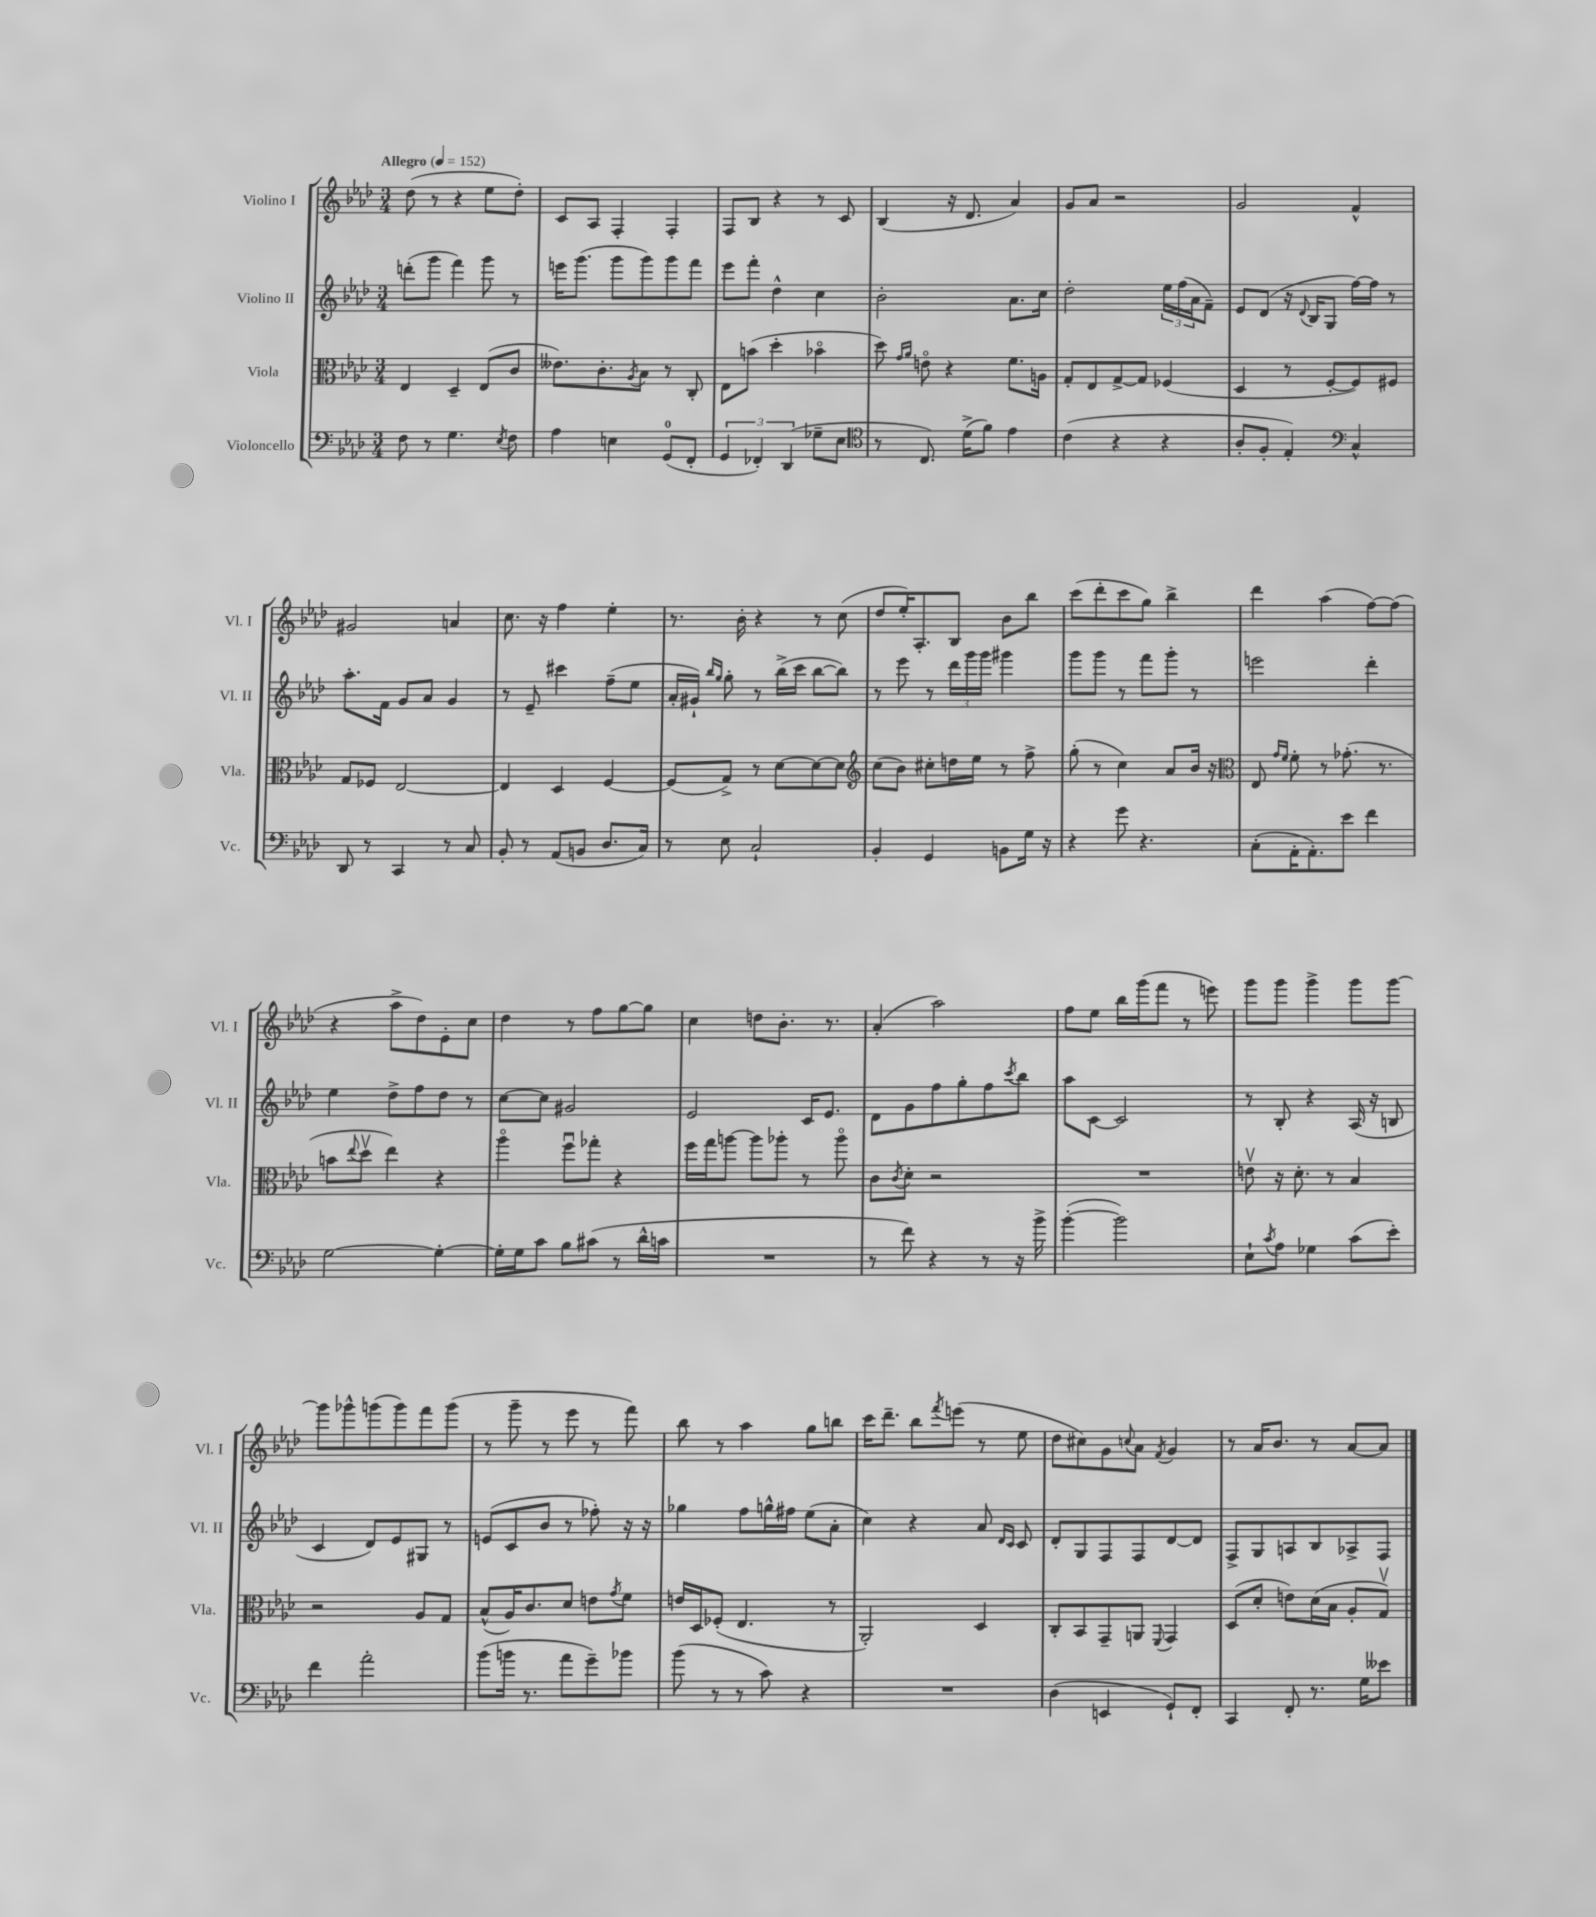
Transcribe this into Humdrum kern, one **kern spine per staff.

**kern	**kern	**kern	**kern
*staff4	*staff3	*staff2	*staff1
*clefF4	*clefC3	*clefG2	*clefG2
*k[b-e-a-d-]	*k[b-e-a-d-]	*k[b-e-a-d-]	*k[b-e-a-d-]
*M3/4	*M3/4	*M3/4	*M3/4
*MM152	*MM152	*MM152	*MM152
8F\	4E-/	(8ddd'\L	(8dd-\
8r	.	8ggg\J	8r
4.G\	4D-~/	4fff\)	4r
.	(8E-/L	8ggg\	8ee-\L
8qE-/	.	.	.
8F\	8c/J	8r	8dd-'\J)
=	=	=	=
4A-\	8.e--\L)	16eee\LK	8c/L
.	.	(8.ggg\J	.
.	.	.	8A-/J
.	8.c'\	.	.
4E\	.	8ggg\L	4F'/
.	8qA-/	.	.
.	8B-\J	8ggg\)	.
(8GG/L	8r	8ggg\	4F'/
8FF'/J	8C'/	8fff\J	.
=	=	=	=
6GG/	8E-\L	8eee-\L	8F/L
.	(8b\J	8fff'\J	8B-/J
6FF-'/)	.	.	.
.	4dd-'\	4dd-^^\	4r
(6DD-/	.	.	.
8G-~\L	4b-o\	4cc\	8r
8E-\J	.	.	8c/
=	=	=	=
*clefC4	*	*	*
8r	8dd-\)	2b-'\	(4B-/
.	16qqg/LL	.	.
.	16qqa-/JJ	.	.
8.C/)	8eo\	.	.
.	4r	.	16r
(16d-^\LK	.	.	8.d-/
8f\J)	.	.	.
4e-\	8.f\L	8.a-\L	4a-/)
.	16A\Jk	16cc\Jk	.
=	=	=	=
(4c\	8G'/L	2dd-'\	8g/L
.	8E-/	.	8a-/J
4r	[8G^/	.	2r
.	8G/]J	.	.
4r	(4F-/	24ee-\LL	.
.	.	(24ff\	.
.	.	24a-\J	.
.	.	8f~\J)	.
=	=	=	=
8A-'/L	4D-/	8e-/L	2g/
8F'/J	.	(8d-/J	.
4E-'/)	8r	16r	.
.	.	8qqd-/	.
.	.	16B-/LK	.
.	[8F'/L	8G/J	.
*clefF4	*	*	*
4C^^/	8F/])	[16ff\LL)	4f^^/
.	.	16ff\]JJ	.
.	8F#/J	8r	.
=	=	=	=
8DD-/	8G/L	8.aa-'\L	2g#/
8r	8F-/J	.	.
.	.	16f\Jk	.
4CC/	[2E-/	8g/L	.
.	.	8a-/J	.
8r	.	4g/	4a/
8C/	.	.	.
=	=	=	=
8BB-'/	4E-/]	8r	8.cc\
8r	.	8e-~/	.
.	.	.	16r
(8AA-/L	4D-/	4ccc#\	4ff\
8BB/J	.	.	.
8.D-/L	[4F/	(8ff~\L	4ee-'\
.	.	8ee-\J	.
16C/Jk)	.	.	.
=	=	=	=
8r	(8F/]L	16a-'/LL	8.r
.	.	16g#`/JJ)	.
.	.	16qqbb-/LL	.
.	.	16qqgg/JJ	.
8E-\	8G^/J)	8gg'\	.
.	.	.	16b-'\
2C`/	8r	8r	4r
.	[8d-\L	(16bb-^\LL	.
.	.	16ccc\JJ	.
.	8d-\_	[8bb-\L	8r
.	8d-\]J	8bb-\]J)	(8cc\
=	=	=	=
*	*clefG2	*	*
4BB-'/	(8cc\L	8r	8dd-/L
.	8b-\J)	8eee-\	16ee-'/K)
.	.	.	8.A-'/
4GG/	8cc#'\L	8r	.
.	16dd\L	24ddd-\LL	8B-/J
.	.	24ggg\	.
.	16ee-\JJ	.	.
.	.	24ggg\JJ	.
8BB\L	8r	4ggg#\	8b-\L
16G\Jk	8ff^\	.	8bb-\J
16r	.	.	.
=	=	=	=
4r	(8gg'\	8ggg\L	(8ccc\L
.	8r	8ggg\J	8ddd-'\
8g\	4cc\)	8r	8ccc\
4.r	.	8fff\L	8gg\J)
.	8a-/L	8ggg'\J	4bb-^\
.	16b-/Jk	8r	.
.	16r	.	.
=	=	=	=
*	*clefC3	*	*
(8C'\L	8E-/	2eee\	4ddd-\
.	16qqg/LL	.	.
.	16qqf/JJ	.	.
16AA-'\K	8f'\	.	.
8.AA-'\)	.	.	.
.	8r	.	(4aa-\
8e-\J	(8.g-'\	.	.
4f\	.	4ddd-'\	[8ff\L)
.	8.r	.	.
.	.	.	(8ff\]J
=	=	=	=
[2G\	8b\L	4ee-\	4r
.	8qqee-/	.	.
.	8dd-v\J	.	.
.	4ee-\)	8dd-^\L	8aa-^\L
.	.	8ff\	8dd-\)
4G'\_	4r	8dd-\J	8e-'\
.	.	8r	8cc\J
=	=	=	=
16G'\]LL	4aa-o\	[8cc\L	4dd-\
16G\J	.	.	.
8c\J	.	8cc\]J	.
8B-\L	8ffu\L	2g#/	8r
(8c#\J	8gg-'\J	.	8ff\L
8r	4r	.	[8gg\
16d-^^\LL	.	.	8gg\]J
16c\JJ	.	.	.
=	=	=	=
2.r	16ff\LL	2e-/	4cc\
.	16gg\J	.	.
.	[8aa\J	.	.
.	8aa\]L	.	8dd\L
.	8aa-'\J	.	8.b-'\J
.	8r	16c/LK	.
.	.	8.e-/J	8.r
.	8aa-o\	.	.
=	=	=	=
8r	8c\L	8d-\L	(4a-'/
.	8qc/	.	.
8f\)	8d-'\J	8g\	.
4r	2r	8ff\	2aa-\)
.	.	8gg'\	.
8r	.	8ff\	.
.	.	8qccc/	.
16r	.	8bb-\J	.
16b-^\	.	.	.
=	=	=	=
([4b-'\	2.r	8aa-\L	8ff\L
.	.	[8c\J	8ee-\J
2b-\])	.	2c/]	16bb-\LL
.	.	.	(16ggg\J
.	.	.	8fff\J
.	.	.	8r
.	.	.	8eee\)
=	=	=	=
8E-`\L	8ev\	8r	8ggg\L
8qc/	.	.	.
8A-\J	16r	8B-'/	8ggg\J
.	8.d-'\	.	.
4G-\	.	4r	4ggg^\
.	8r	.	.
(8c\L	4B-/	(16A-/	8ggg\L
.	.	16r	.
8e-'\J)	.	8B/	[8ggg\J
=	=	=	=
4f\	2r	4c/	8ggg\]L
.	.	.	8ggg-^^\
2a-'\	.	8d-/L)	(8ggg\
.	.	8e-/	8ggg\)
.	8A-/L	8G#/J	8fff\
.	8G/J	8r	(8ggg\J
=	=	=	=
(8b-\L	(8B-^^/L	(8e/L	8r
16b\Jk	16A-/K)	8c/	8ggg~\
8.r	8.c/	.	.
.	.	8b-/J	8r
8a-\L	8d-/J	8r	8eee-\
8g~\)	8e\L	8ff-'\)	8r
.	8qg/	.	.
8b-\J	8f\J	16r	8fff\)
.	.	16r	.
=	=	=	=
(8b-\	16e/LL	4gg-\	8bb-\
.	16D-/J	.	.
8r	(8F-'/J	.	8r
8r	4.E-/	8ff\L	4aa-\
8c\)	.	16gg^^\L	.
.	.	16ff#\JJ	.
4r	.	(8ee-\L	8gg\L
.	8r	8a-'\J	8bb\J
=	=	=	=
2.r	2AA-'/)	4cc\)	16ccc\LK
.	.	.	8.ddd-~\J
.	.	4r	8bb-\L
.	.	.	8qfff/
.	.	.	(8eee\J
.	4D-/	8a-/	8r
.	.	16qqd-/LL	.
.	.	16qqc/JJ	.
.	.	8c/	8ee-\
=	=	=	=
(4D-\	8C'/L	8d-'/L	8dd-\L
.	8BB-/	8G/	8cc#\)
4EE/	8GG~/	8F/	8g\
.	.	.	8qqcc/
.	8AA/J	8F/	8a-\J
.	8qqFF/	.	8qf/
8GG`/L)	4GG/	[8d-/	4g/
8FF'/J	.	8d-/]J	.
=	=	=	=
4CC/	(8D-/L	8F^/L	8r
.	8d-'/J	8G/	16a-/LK
.	.	.	8.b-/J
8FF'/	8e\L)	8A/	.
8.r	(16d-\L	8B-/	8r
.	16B-\JJ	.	.
.	8A-'/L	8A-^/	[8a-/L
16G\LK	.	.	.
8e--\J	8Gv/J)	8F/J	8a-/]J
==	==	==	==
*-	*-	*-	*-
